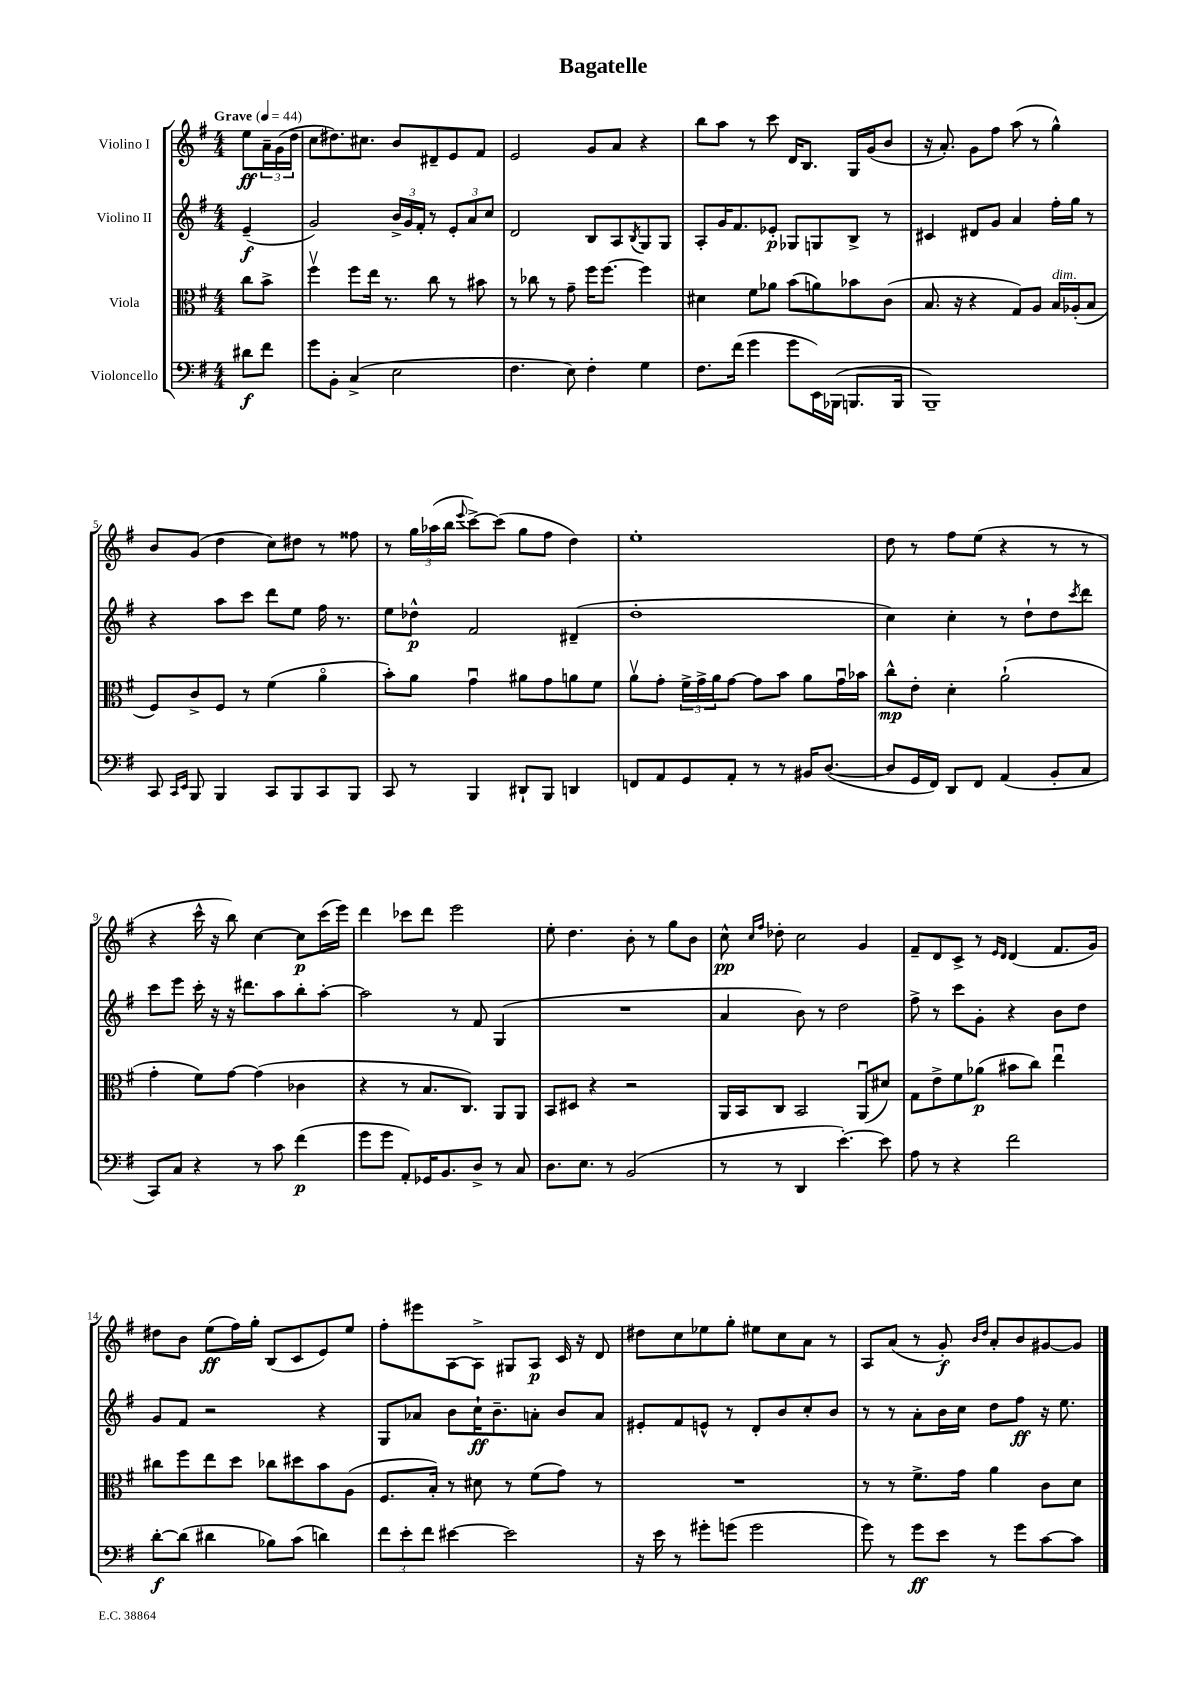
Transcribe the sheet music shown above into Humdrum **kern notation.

**kern	**kern	**kern	**kern
*staff4	*staff3	*staff2	*staff1
*clefF4	*clefC3	*clefG2	*clefG2
*k[f#]	*k[f#]	*k[f#]	*k[f#]
*M4/4	*M4/4	*M4/4	*M4/4
*MM44	*MM44	*MM44	*MM44
8d#	8cc	(4e~	8ee
8f#	8b^	.	24a~
.	.	.	(24g
.	.	.	24dd
=	=	=	=
8g	4ff#v	2g)	8cc
8BB'	.	.	8.dd#)
(4C^	8ff#	.	.
.	.	.	8.cc#
.	16ee	.	.
.	8.r	.	.
2E	.	24b^	8b
.	.	24g	.
.	.	24f#'	.
.	8cc	8r	8d#~
.	8r	12e'	8e
.	.	12a	.
.	8b#	.	8f#
.	.	12cc	.
=	=	=	=
4.F#	8r	2d	2e
.	8cc-	.	.
.	8r	.	.
8E)	8g~	.	.
4F#'	16ff#	8B	8g
.	[8.ff#	.	.
.	.	8A	8a
.	.	8qB	.
4G	4ff#]	8G	4r
.	.	8G	.
=	=	=	=
8.F#	4d#	8A'	8bb
.	.	16g	8aa
(16f#	.	8.f#	.
4g	8f#	.	8r
.	8a-	8e-'	8ccc
8g	(8b	8G-	16d
.	.	.	8.B
16EE)	8a)	8G	.
(16BBB-	.	.	.
8.BBB	8b-	8B^	16G
.	.	.	(16g
.	(8c	8r	8b
16BBB	.	.	.
=	=	=	=
1BBB~)	8.B	4c#	16r
.	.	.	8.a')
.	16r	.	.
.	4r	8d#	8g
.	.	8g	8ff#
.	8G)	4a	(8aa
.	8A	.	8r
.	16B	16ff#'	4gg^^)
.	(16A-'	16gg	.
.	8B	8r	.
=	=	=	=
8CC	8F#)	4r	8b
16qqCC	.	.	.
16qqEE	.	.	.
8BBB	8c^	.	(8g
4BBB	8F#	8aa	4dd
.	8r	8ccc	.
8CC	(4f#	8ddd	8cc)
8BBB	.	8ee	8dd#
8CC	4ao	16ff#	8r
.	.	8.r	.
8BBB	.	.	8ff##
=	=	=	=
8CC	8b')	8ee	8r
8r	8a	8dd-^^	24gg
.	.	.	(24aa-
.	.	.	24bb
.	.	.	8qqeee
4BBB	4gu	2f#	[8ccc^)
.	.	.	(8ccc]
8DD#`	8a#	.	8gg
8BBB	8g	.	8ff#
4DD	8a	(4d#~	4dd)
.	8f#	.	.
=	=	=	=
8FF	8av	1dd'	1ee'
8AA	8g'	.	.
8GG	24f#^	.	.
.	24g^	.	.
.	24a	.	.
8AA'	[8g	.	.
8r	8g]	.	.
8r	8b	.	.
16BB#	8a	.	.
([8.D	.	.	.
.	16gu	.	.
.	16b-	.	.
=	=	=	=
8D]	8cc^^	4cc)	8dd
16GG	8e'	.	8r
16FF#)	.	.	.
8DD	4d'	4cc'	8ff#
8FF#	.	.	(8ee
(4AA	(2a`	8r	4r
.	.	8dd`	.
8BB'	.	8dd	8r
.	.	8qccc	.
8C	.	8ddd	8r
=	=	=	=
8CC)	4g'	8ccc	4r
8C	.	8eee	.
4r	8f#)	16ccc'	16ccc^^
.	.	16r	16r
.	[8g	16r	8bb)
.	.	8.ddd#	.
8r	(4g]	.	[4cc
8c	.	8aa	.
(4f#	4c-	8bb'	8cc]
.	.	[8aa'	(16ccc
.	.	.	16eee)
=	=	=	=
8g	4r	2aa]	4ddd
8g	.	.	.
8AA')	8r	.	8ccc-
16GG-	8.B	.	8ddd
8.BB	.	.	.
.	.	8r	2eee
.	8.C)	.	.
8D^	.	8f#	.
8r	8AA	(4G	.
8C	8AA	.	.
=	=	=	=
8.D	8BB	1r	8ee'
.	8D#	.	4.dd
8.E	.	.	.
.	4r	.	.
8r	.	.	.
(2BB	2r	.	8b'
.	.	.	8r
.	.	.	8gg
.	.	.	8b
=	=	=	=
8r	16AA	4a	8cc^^
.	16BB	.	.
.	.	.	16qqcc
.	.	.	16qqff#
8r	8C	.	8dd-'
4DD	2BB	8b)	2cc
.	.	8r	.
[4.e')	.	2dd	.
.	(8AAu	.	4g
8e]	8d#)	.	.
=	=	=	=
8A	8G	8ff#^	8f#~
8r	8e^	8r	8d
4r	8f#	8ccc	8c^
.	(8a-	8g'	8r
.	.	.	16qqe
.	.	.	16qqd
2f#	8b#	4r	(4d
.	8cc)	.	.
.	4eeu	8b	8.f#
.	.	8dd	.
.	.	.	16g)
=	=	=	=
[8d'	8cc#	8g	8dd#
(8d]	8ff#	8f#	8b
4d#	8ee	2r	(8ee
.	8dd	.	16ff#)
.	.	.	16gg'
8B-)	8cc-	.	(8B
(8c	8dd#	.	8c
4d)	8b	4r	8e)
.	(8A	.	8ee
=	=	=	=
12f#	8.F#	8G	8ff#'
12e'	.	.	.
.	.	8a-	8eee#
12f#	.	.	.
.	16B')	.	.
[4e#	8r	8b	[8A
.	8d#	16cc`	8A^]
.	.	8.b~	.
2e#]	8r	.	8G#
.	(8f#	8a'	8A
.	8g)	8b	16c
.	.	.	16r
.	8r	8a	8d
=	=	=	=
16r	1r	8e#'	8dd#
16e	.	.	.
8r	.	8f#	8cc
8g#'	.	8e^^	8ee-
(8g	.	8r	8gg'
2g	.	8d'	8ee#
.	.	8b	8cc
.	.	8cc'	8a
.	.	8b	8r
=	=	=	=
8g)	8r	8r	8A
8r	8r	8r	(8a
8g	8.f#^	8a'	8r
8e	.	16b	8g')
.	16g	16cc	.
.	.	.	16qqb
.	.	.	16qqdd
8r	4a	8dd	8a'
8g	.	8ff#	8b
[8c	8c	16r	[8g#
.	.	8.ee	.
8c]	8d	.	8g#]
==	==	==	==
*-	*-	*-	*-
